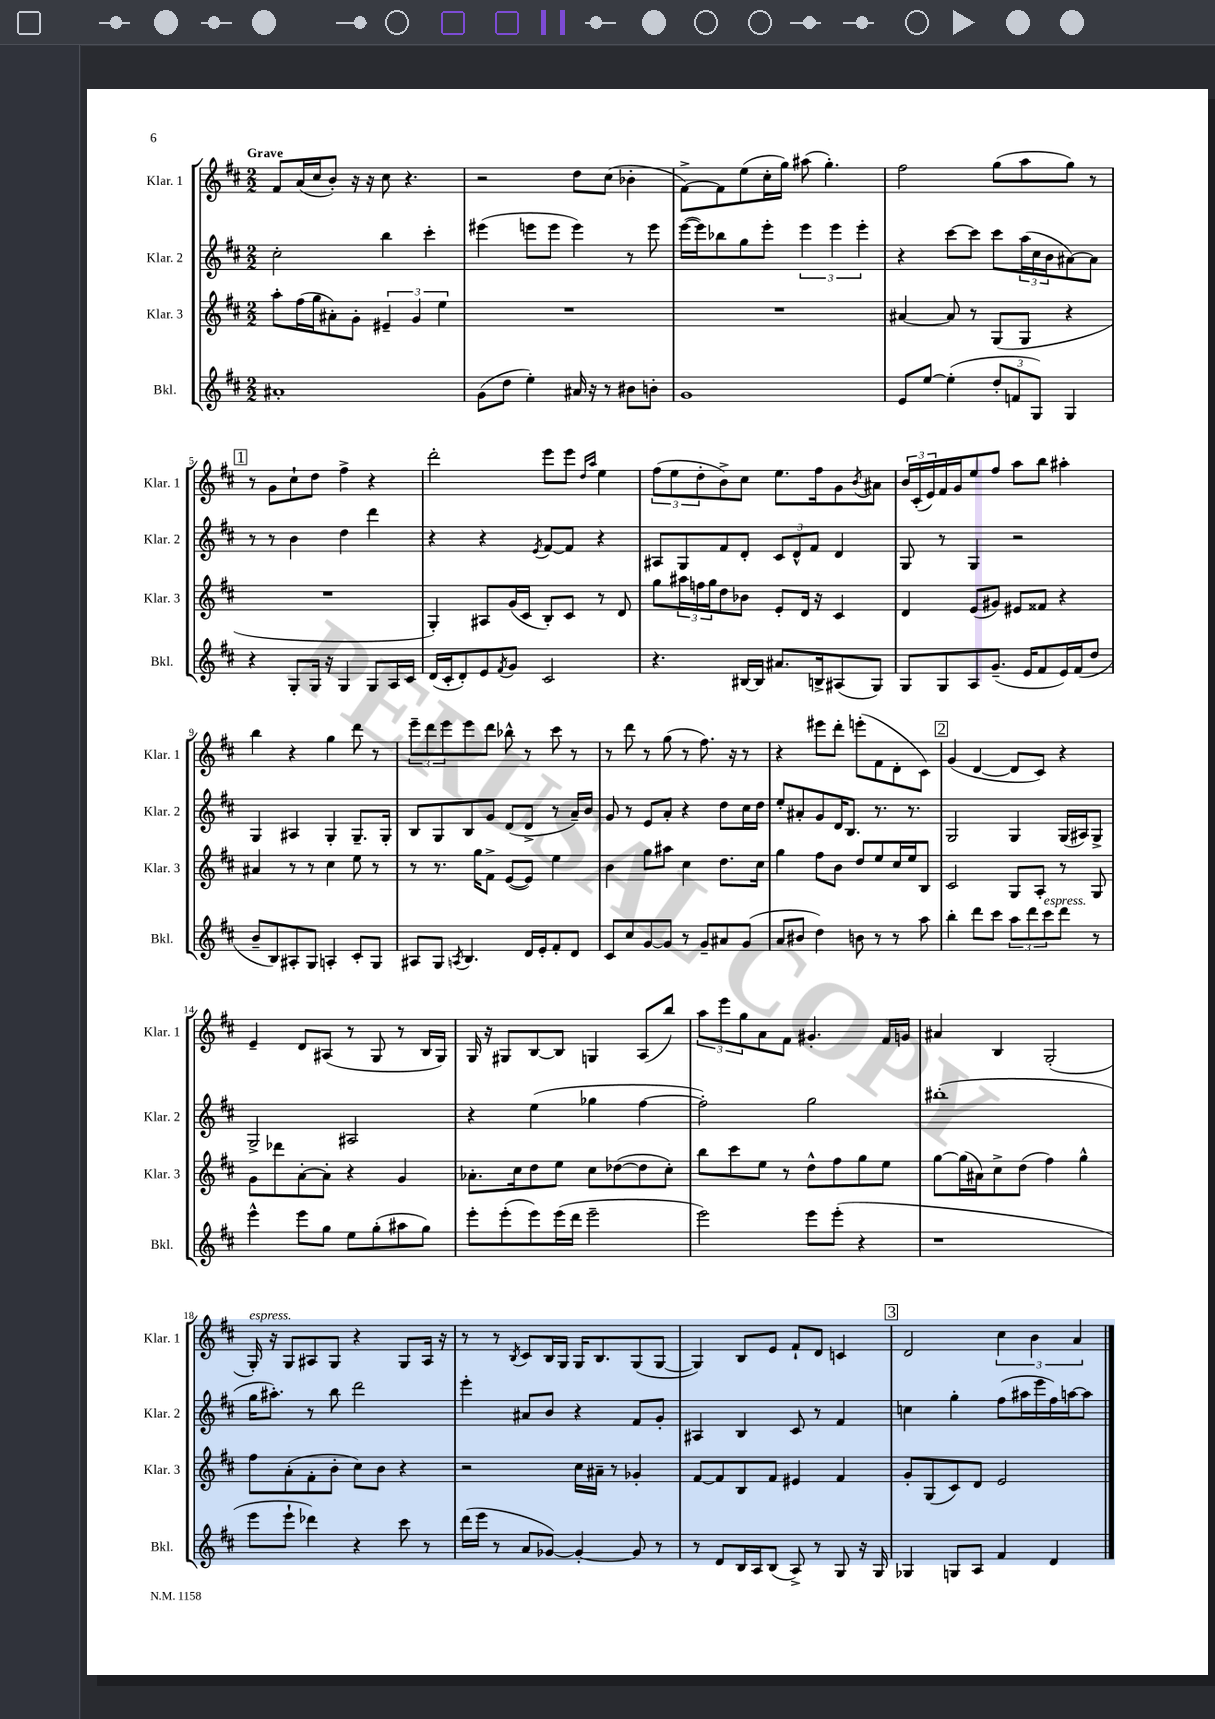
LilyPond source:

<<
\new StaffGroup <<
\new Staff = "s0" \with { instrumentName = "Klar. 1" shortInstrumentName = "Klar. 1" } {
    \clef treble \key d \major \numericTimeSignature \time 2/2 \tempo "Grave"
    fis'8 a'16( cis''16 b'8-.) r16 r16 cis''8 r4. |
    r2 d''8 cis''8( bes'4-. |
    fis'8~->) fis'8 e''8( cis''16-. g''16) ais''8( g''4.-.) |
    fis''2 g''8( a''8 g''8) r8 |
    \mark \markup { \box "1" } r8 g'8 cis''8-! d''8 fis''4-> r4 |
    d'''2-. e'''8 e'''8 \grace { d''16 a''16 } e''4 |
    \tuplet 3/2 { fis''8( e''8 d''8-. } b'8->) cis''8 e''8. fis''16 g'8 \acciaccatura { b'8 } ais'8 |
    \tuplet 3/2 { b'16 cis'16-.( e'16) } fis'16 g'16 e''8 fis''8 a''8 b''8 ais''4-. |
    b''4 r4 g''4 d'''8 r8 |
    \tuplet 3/2 { e'''8-- d'''8 e'''8 } e'''8 d'''8 bes''8-^ r8 cis'''8 r8 |
    r8 d'''8 r8 g''8( r8 fis''8.) r16 r8 |
    r4 eis'''8 d'''8-. e'''8-.( fis'8 d'8-. cis'8) |
    \mark \markup { \box "2" } g'4( d'4~ d'8 cis'8) r4 |
    e'4-- d'8 ais8( r8 g8 r8 b16 g16) |
    g16 r16 gis8 b8~ b8 g4 a8( b''8) |
    \tuplet 3/2 { a''8 e'''8 g''8 } a'8 fis'8 gis'4.-. fis'16 g'16 |
    ais'4 b4 g2-.( |
    g16-.^\markup { \italic "espress." }) r16 g8 ais8 g8 r4 g8 ais16 r16 |
    r8 r8 \acciaccatura { b8 } cis'8 b16 g16 g16 b8. g8( g8~ |
    g4) b8 e'8 fis'8-! d'8 c'4 |
    \mark \markup { \box "3" } d'2 \tuplet 3/2 { cis''4 b'4 a'4 } \bar "|." |
}
\new Staff = "s1" \with { instrumentName = "Klar. 2" shortInstrumentName = "Klar. 2" } {
    \clef treble \key d \major \numericTimeSignature \time 2/2
    cis''2-. b''4 cis'''4-. |
    eis'''4( e'''8 e'''8 e'''4) r8 e'''8 |
    e'''16~( e'''16) bes''8 g''8 e'''8-. \tuplet 3/2 { e'''4 e'''4 e'''4-. } |
    r4 cis'''8~ cis'''8 cis'''8 \tuplet 3/2 { a''16( cis''16 b'16 } ais'8~) ais'8 |
    \mark \markup { \box "1" } r8 r8 b'4 d''4 d'''4 |
    r4 r4 \acciaccatura { e'8 } fis'8~ fis'8 r4 |
    ais8 g8 fis'8 d'8-. \tuplet 3/2 { cis'8 d'8-^ fis'8 } d'4 |
    g8 r8 g4 r2 |
    g4 ais4 g4-. g8.-- g16-. |
    b8 g8 b8 g'8 d'8( d'8-> r8 a'16--) b'16 |
    g'8 r8 e'8 a'8-. r4 d''8 cis''16 d''16 |
    e''8-. ais'8-. g'8 d'16 b8. r8. r8. |
    \mark \markup { \box "2" } g2 g4 g16( ais16) g8-> |
    g2-> ais2 |
    r4 e''4( ges''4 fis''4~ |
    fis''2-.) g''2 |
    bis''1-.( |
    g''16 ais''8.-.) r8 b''8 d'''2 |
    e'''4-. ais'8 b'8 r4 fis'8 g'8-. |
    ais4 b4 cis'8 r8 fis'4 |
    \mark \markup { \box "3" } c''4 g''4-. fis''8( ais''16 e'''16 fis''16) a''16~ a''8 \bar "|." |
}
\new Staff = "s2" \with { instrumentName = "Klar. 3" shortInstrumentName = "Klar. 3" } {
    \clef treble \key d \major \numericTimeSignature \time 2/2
    a''8-. fis''16( g''16 ais'8-.) g'8-. \tuplet 3/2 { eis'4-- g'4 e''4 } |
    R1 |
    R1 |
    ais'4~ ais'8 r8 g8( g8 r4 |
    \mark \markup { \box "1" } R1 |
    g4-.) ais8 g'16( cis'16 b8-.) cis'8 r8 d'8 |
    g''8 \tuplet 3/2 { ais''16 f''16 g''16 } d''8 bes'8 e'8-. d'16 r16 cis'4 |
    d'4 e'8( gis'8) eis'8 fisis'8 r4 |
    ais'4 r8 r8 cis''4 e''8 r8 |
    r8 r8. g''16 fis'8-> e'8~( e'8) e''4 |
    b'4 g''8 ais''8 cis''4 d''8. cis''16 |
    g''4 fis''8 b'8 d''8 e''8 cis''16 e''16 b8 |
    \mark \markup { \box "2" } cis'2 g8 a8-. r8 g8 |
    g'8 des'''8 a'8~-. a'8-. r4 g'4 |
    aes'8.-. cis''16 d''8 e''8 cis''8 des''8~( des''8 cis''8-.) |
    b''8 cis'''8 e''8 r8 d''8-^ fis''8 g''8 e''8 |
    g''8~ g''16( ais'16) cis''8-> d''8( fis''4) g''4-^ |
    fis''8 a'8-.( fis'8-. b'8-. cis''8) b'8 r4 |
    r2 cis''16 ais'16-- r8 ges'4-. |
    fis'8~ fis'8 b8 fis'8 eis'4 fis'4 |
    \mark \markup { \box "3" } g'8-. g8( cis'8) d'8 e'2 \bar "|." |
}
\new Staff = "s3" \with { instrumentName = "Bkl." shortInstrumentName = "Bkl." } {
    \clef treble \key d \major \numericTimeSignature \time 2/2
    ais'1-. |
    g'8( d''8 e''4-.) ais'16 r16 r8 bis'8 b'8-. |
    g'1 |
    e'8 e''8~ e''4-.( \tuplet 3/2 { d''8-. f'8 g8) } g4 |
    \mark \markup { \box "1" } r4 g8-. g16 r16 g4 g8 a16 cis'16 |
    d'16( cis'16-. d'8-.) e'8 \acciaccatura { fis'8 } g'8 cis'2 |
    r4. bis16~ bis16 ais'8. b16-> ais8( g8) |
    g8 g8 a8 g'8.--( e'16 fis'8 e'16) fis'16( d''8 |
    b'8-- b8) ais8-. g8 a4-. cis'8-. g8 |
    ais8 g8 \acciaccatura { a8 } b4. d'16 e'16-. fis'8-. d'8 |
    cis'8 cis''8 g'8~ g'8 r8 g'8-- ais'8 g'8( |
    a'8 bis'8 d''4) b'8 r8 r8 a''8 |
    \mark \markup { \box "2" } b''4-. d'''8 cis'''8 \tuplet 3/2 { a''8 d'''8 cis'''8^\markup { \italic "espress." } } d'''8 r8 |
    e'''4-^ e'''8 g''8 e''8 g''8-.( ais''8 g''8) |
    e'''8-. e'''8-.( e'''8) e'''16( d'''16 e'''2-- |
    e'''2) e'''8 e'''8-.( r4 |
    r1 |
    e'''8 e'''8-! des'''4) r4 cis'''8 r8 |
    d'''16( e'''16 r8 a'8 ges'8~) ges'4~-. ges'8 r8 |
    r8 d'8 b16 a16 b8( a8->) r8 g8 r16 g16 |
    \mark \markup { \box "3" } ges4 g8 a8 fis'4 d'4 \bar "|." |
}
>>
>>
